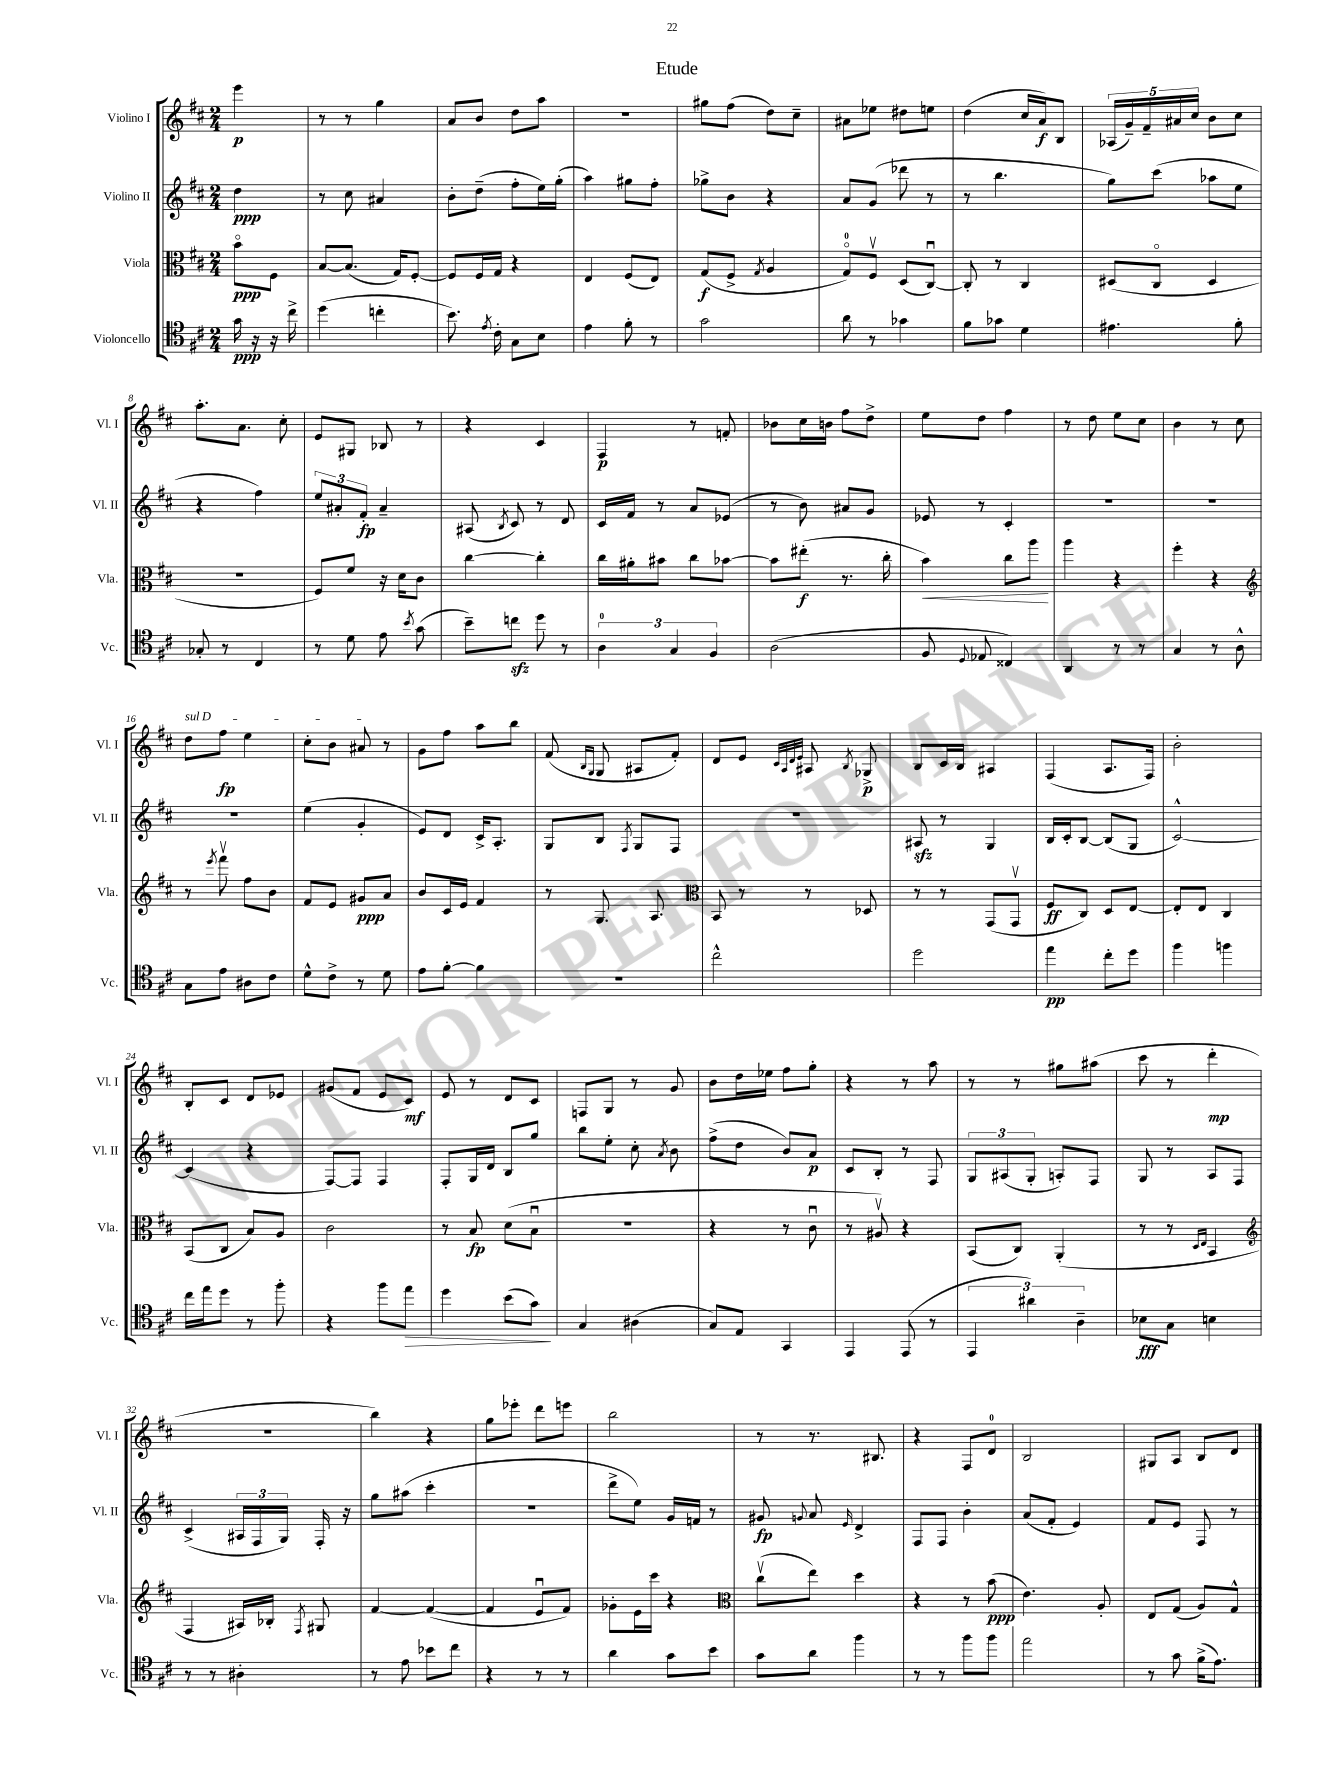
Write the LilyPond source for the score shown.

\header { title = "Etude" }
<<
\new StaffGroup <<
\new Staff = "s0" \with { instrumentName = "Violino I" shortInstrumentName = "Vl. I" } {
    \clef treble \key d \major \numericTimeSignature \time 2/4 \partial 4
    \autoBeamOff e'''4\p |
    r8 r8 g''4 |
    a'8[ b'8] d''8[ a''8] |
    r2 |
    gis''8[ fis''8]( d''8[) cis''8]-- |
    ais'8[ ees''8] dis''8[ e''8] |
    d''4( cis''16[ a'16\f) b8] |
    \tuplet 5/4 { aes16[( g'16--) fis'16-- ais'16 cis''16] } b'8[ cis''8] |
    a''8.[-. a'8.] cis''8-. |
    e'8[ gis8] bes8 r8 |
    r4 cis'4 |
    fis4\p r8 f'8-. |
    bes'8[ cis''16 b'16] fis''8[ d''8]-> |
    e''8[ d''8] fis''4 |
    r8 d''8 e''8[ cis''8] |
    b'4 r8 cis''8 |
    \once \override TextSpanner.bound-details.left.text = \markup { \italic "sul D" } d''8[\startTextSpan fis''8]\fp e''4 |
    cis''8[-. b'8] ais'8\stopTextSpan r8 |
    g'8[ fis''8] a''8[ b''8] |
    fis'8( \grace { b16[ g16] } g8 ais8[ fis'8]-.) |
    d'8[ e'8] \grace { cis'32[ a32 d'32 e'32] } ais8 \acciaccatura { b8 } ges8->\p |
    b8[ cis'16 b16] ais4 |
    fis4( a8.[ fis16]) |
    b'2-. |
    b8[-. cis'8] d'8[ ees'8] |
    gis'8[( fis'8] e'8[ cis'8]\mf) |
    e'8 r8 d'8[ cis'8] |
    f8[ g8] r8 g'8 |
    b'8[ d''16 ees''16] fis''8[ g''8]-. |
    r4 r8 a''8 |
    r8 r8 gis''8[ ais''8]( |
    cis'''8 r8 d'''4-.\mp |
    R2 |
    b''4) r4 |
    g''8[ ees'''8]-. d'''8[ e'''8] |
    b''2 |
    r8 r8. bis8. |
    r4 fis8[ d'8]-0 |
    b2 |
    gis8[ a8] b8[ d'8] \bar "|." |
}
\new Staff = "s1" \with { instrumentName = "Violino II" shortInstrumentName = "Vl. II" } {
    \clef treble \key d \major \numericTimeSignature \time 2/4 \partial 4
    \autoBeamOff d''4\ppp |
    r8 cis''8 ais'4 |
    b'8[-. d''8]--( fis''8[-. e''16) g''16]-.( |
    a''4) gis''8[ fis''8]-. |
    ges''8[-> b'8] r4 |
    a'8[ g'8]( des'''8 r8 |
    r8 b''4. |
    g''8[) cis'''8]( aes''8[ e''8] |
    r4 fis''4) |
    \tuplet 3/2 { e''8[ ais'8-. fis'8]-.\fp } ais'4-- |
    ais8( \acciaccatura { b8 } cis'8) r8 d'8 |
    cis'16[ fis'16] r8 a'8[ ees'8]( |
    r8 b'8) ais'8[ g'8] |
    ees'8 r8 cis'4-. |
    R2 |
    R2 |
    R2 |
    e''4( g'4-. |
    e'8[) d'8] cis'16[-> a8.]-. |
    g8[ b8] \acciaccatura { fis8 } g8[ fis8] |
    R2 |
    ais8\sfz r8 g4 |
    b16[ cis'16-. b8]~ b8[( g8] |
    cis'2~-^) |
    cis'4( r4 |
    fis8[~) fis8] fis4 |
    fis8[-. g16 d'16] b8[ g''8] |
    b''8[ e''8]-. cis''8-. \acciaccatura { a'8 } b'8 |
    fis''8[->( d''8] b'8[) a'8]\p |
    cis'8[ b8]-. r8 fis8 |
    \tuplet 3/2 { g8[ ais8( g8]-. } a8[-.) fis8] |
    g8 r8 a8[ fis8] |
    cis'4->( \tuplet 3/2 { ais16[ fis16 g16]) } fis16-. r16 |
    g''8[ ais''8]( cis'''4-. |
    R2 |
    d'''8[-> e''8]) g'16[ f'16] r8 |
    gis'8\fp \appoggiatura { g'8 } a'8 \grace { e'16 } d'4-> |
    fis8[ fis8] b'4-. |
    a'8[( fis'8]-. e'4) |
    fis'8[ e'8] fis8 r8 \bar "|." |
}
\new Staff = "s2" \with { instrumentName = "Viola" shortInstrumentName = "Vla." } {
    \clef alto \key d \major \numericTimeSignature \time 2/4 \partial 4
    \autoBeamOff b'8[\flageolet\ppp fis8] |
    b8[~ b8.]( g16[) fis8]~-. |
    fis8[ fis16 g16] r4 |
    e4 fis8[( e8]) |
    g8[\f( fis8]-> \acciaccatura { g8 } a4 |
    g8[-0\flageolet) fis8]\upbow d8[( cis8]~\downbow) |
    cis8-. r8 cis4 |
    dis8[( cis8]\flageolet dis4 |
    r2 |
    fis8[) fis'8] r16 d'16[ cis'8] |
    cis''4~ cis''4-. |
    cis''16[ ais'16-. bis'8] cis''8[ bes'8]~ |
    bes'8[ eis''8]-.\f( r8. cis''16-. |
    b'4\<) cis''8[ a''8]\! |
    a''4 r4 |
    fis''4-. r4 |
    \clef treble r8 \acciaccatura { e'''8 } fis'''8\upbow fis''8[ b'8] |
    fis'8[ e'8] gis'8[\ppp a'8] |
    b'8[ cis'16 e'16] fis'4 |
    r8 g8. a8. |
    \clef alto b,8 r8 r8 des8 |
    r8 r8 g,8[( g,8]\upbow |
    fis8[\ff cis8]) d8[ e8]~ |
    e8[-. e8] cis4 |
    b,8[( cis8] b8[) a8] |
    cis'2 |
    r8 b8\fp d'8[( b8]\downbow |
    R2 |
    r4 r8 cis'8\downbow |
    r8 ais8\upbow) r4 |
    b,8[( cis8]) a,4-.( |
    r8 r8 \grace { d16[ e16] } b,4 |
    \clef treble fis4 ais16[) bes16]-. \acciaccatura { fis8 } gis8 |
    fis'4~ fis'4~( |
    fis'4 e'8[\downbow fis'8]) |
    ges'8[-. e'16 cis'''16] r4 |
    \clef alto cis''8[\upbow( e''8]) d''4 |
    r4 r8 b'8\ppp( |
    e'4.) a8-. |
    e8[ g8]( a8[) g8]-^ \bar "|." |
}
\new Staff = "s3" \with { instrumentName = "Violoncello" shortInstrumentName = "Vc." } {
    \clef tenor \key d \major \numericTimeSignature \time 2/4 \partial 4
    \autoBeamOff g'16\ppp r16 r16 cis''16-> |
    d''4( c''4-. |
    b'8.) \acciaccatura { e'8 } cis'16-. g8[ b8] |
    e'4 fis'8-. r8 |
    g'2 |
    a'8 r8 ges'4 |
    fis'8[ ges'8] d'4 |
    eis'4. fis'8-. |
    ges8-. r8 cis4 |
    r8 d'8 e'8 \acciaccatura { b'8 } g'8( |
    b'8[--) c''8]\sfz d''8 r8 |
    \tuplet 3/2 { a4-0 g4 fis4 } |
    a2( |
    fis8 \appoggiatura { d8 } ees8 cisis4) |
    a,4 r8 r8 |
    g4 r8 a8-^ |
    g8[ e'8] ais8[ cis'8] |
    d'8[-^ cis'8]-> r8 d'8 |
    e'8[ fis'8]~-. fis'4 |
    R2 |
    cis''2-^ |
    d''2 |
    e''4\pp cis''8[-. d''8] |
    fis''4 f''4 |
    cis''16[ e''16 d''8] r8 fis''8-. |
    r4 fis''8[ e''8]\> |
    d''4 b'8[( g'8]\!) |
    g4 ais4( |
    g8[) e8] g,4 |
    e,4 e,8( r8 |
    \tuplet 3/2 { e,4 ais'4) a4-- } |
    bes8[\fff g8] b4 |
    r8 r8 ais4-. |
    r8 e'8 bes'8[ cis''8] |
    r4 r8 r8 |
    a'4 g'8[ b'8] |
    g'8[ a'8] fis''4 |
    r8 r8 fis''8[ fis''8] |
    e''2 |
    r8 g'8 fis'16[->( e'8.]) \bar "|." |
}
>>
>>
